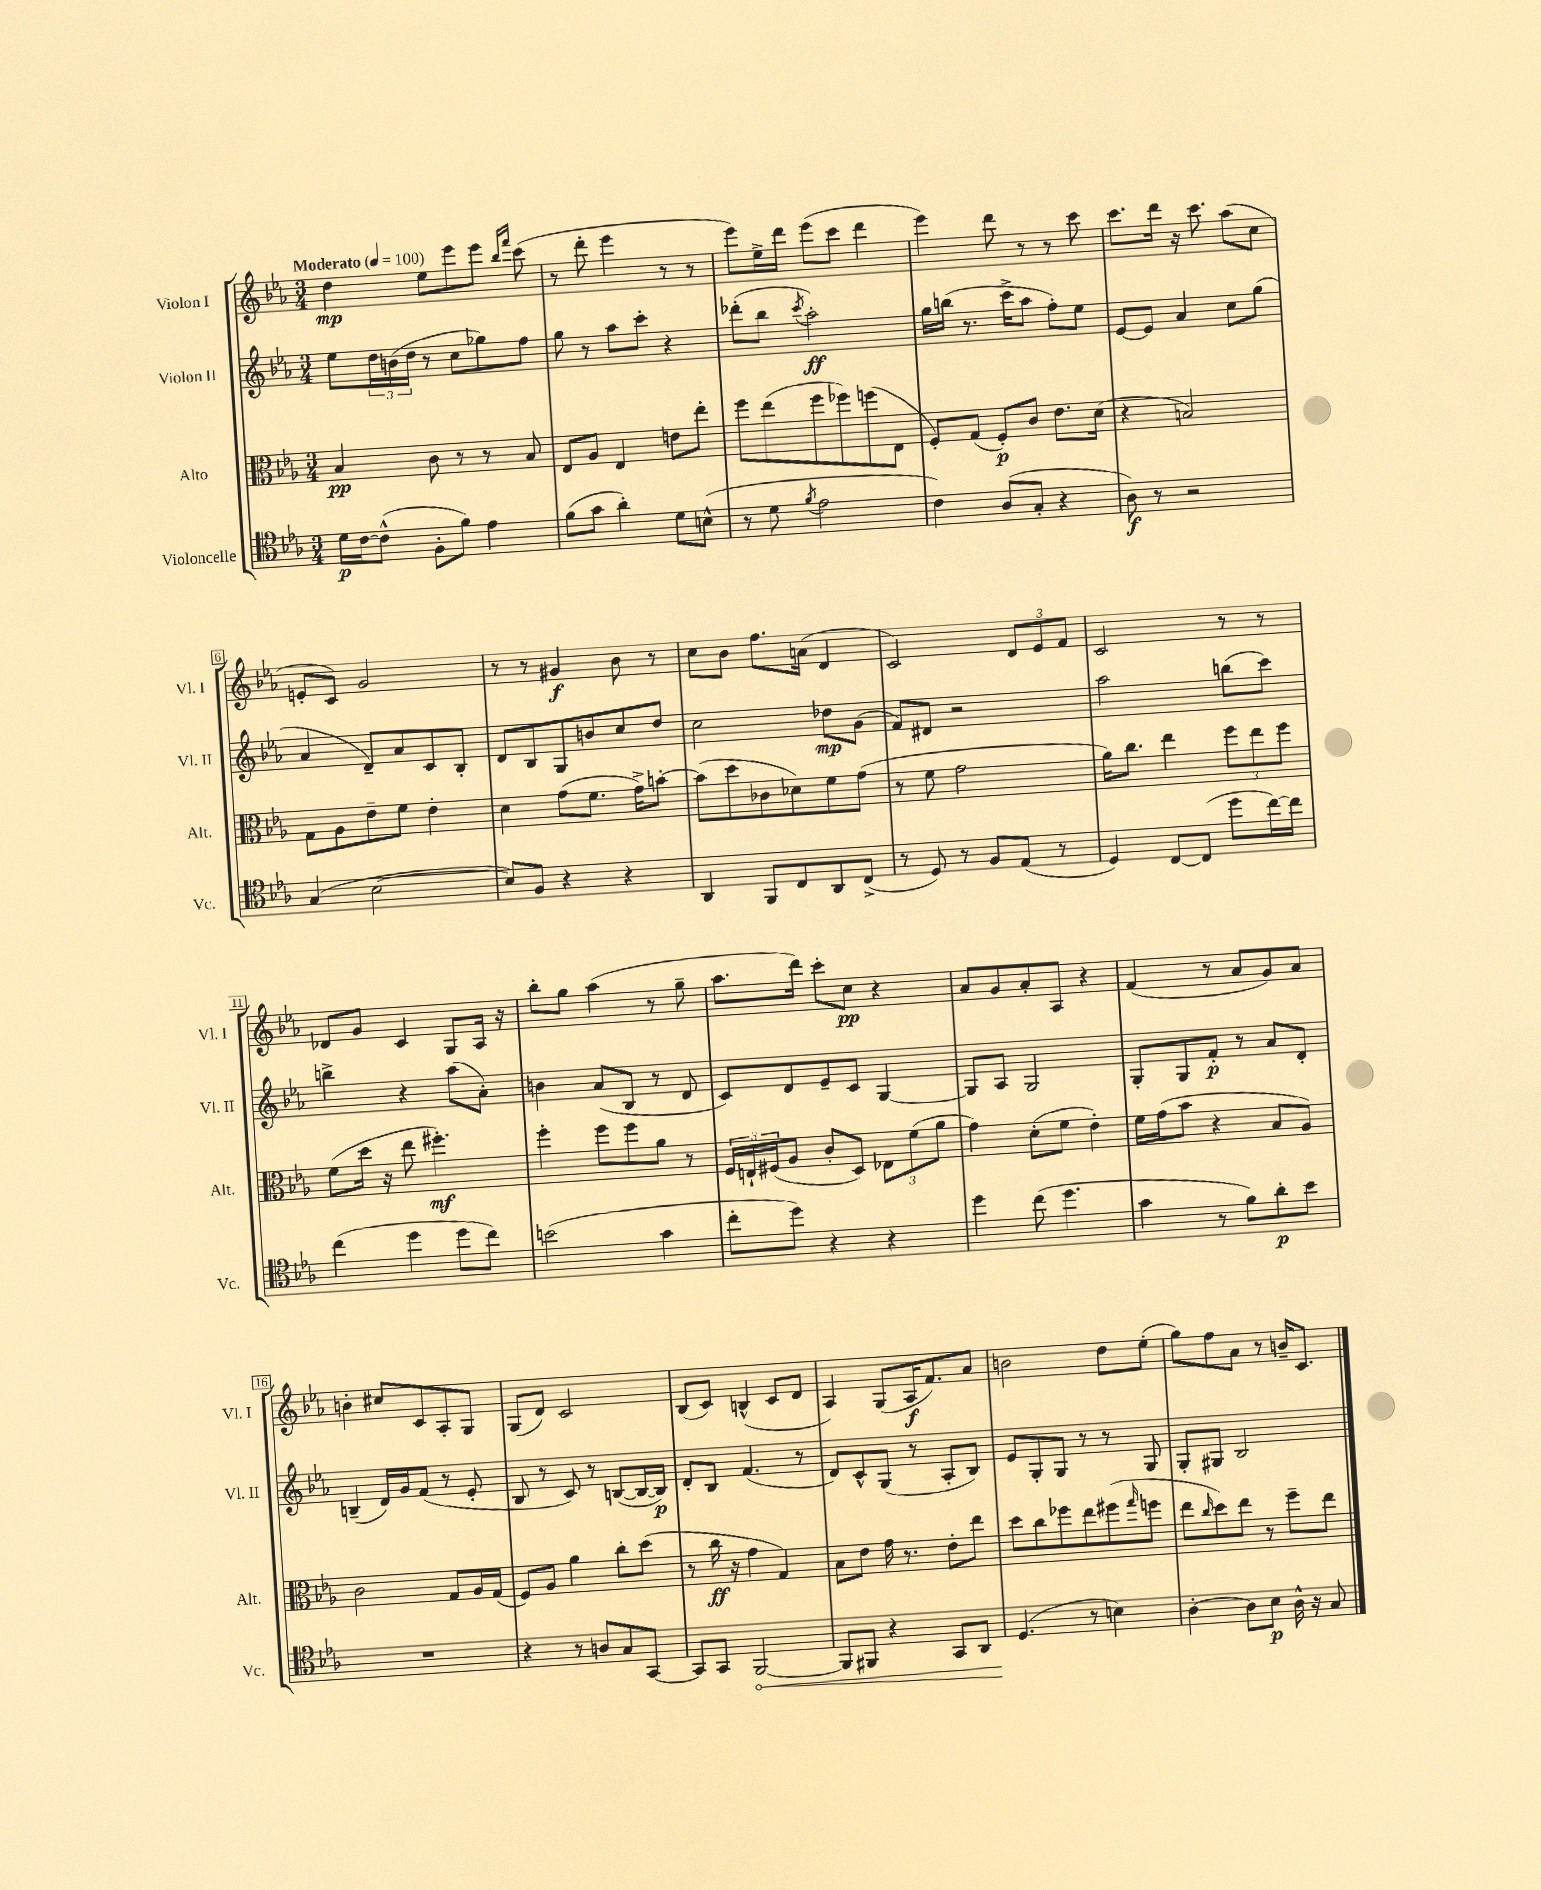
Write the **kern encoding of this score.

**kern	**kern	**kern	**kern
*staff4	*staff3	*staff2	*staff1
*clefC4	*clefC3	*clefG2	*clefG2
*k[b-e-a-]	*k[b-e-a-]	*k[b-e-a-]	*k[b-e-a-]
*M3/4	*M3/4	*M3/4	*M3/4
*MM100	*MM100	*MM100	*MM100
16d	4B-	8ee-	4dd
[16c	.	.	.
(8c^^]	.	24dd	.
.	.	(24b	.
.	.	24dd	.
8F'	8c	8r	8ee-
8f)	8r	8cc	8eee-
4e-	8r	8gg-)	8eee-
.	.	.	16qqbb-
.	.	.	16qqfff
.	8B-	8ff	(8ccc
=	=	=	=
(8f	8E-	8gg	8r
8g	8A-	8r	8ddd'
4a-')	4E-	8aa-	4eee-
.	.	8ccc'	.
8d	8e	4r	8r
(8B^^	8ee-'	.	8r
=	=	=	=
8r	8ff	(8ddd-'	8eee-)
8d	(8ee-	8bb-	16ee-^
.	.	.	16ddd
8qf	.	8qccc	.
2e-	8ff	2aa-')	(8eee-
.	8ff-)	.	8ccc
.	(8ff	.	4ddd
.	8E-	.	.
=	=	=	=
4c)	8F')	16gg	4eee-)
.	.	(16bb	.
.	(8G	8.r	.
(8A-	8F')	.	8ddd
.	.	16ccc^	.
8G'	8c	8aa-	8r
4r	8.e-	8ff')	8r
.	.	8ee-	8ccc
.	(16d	.	.
=	=	=	=
8A-)	4r	[8e-	8.ccc
8r	.	8e-]	.
.	.	.	16ddd
2r	2B)	4a-	16r
.	.	.	8.ccc
.	.	8cc	(8aa-
.	.	(8gg	8cc
=	=	=	=
(4G	8G	4a-	8e'
.	8A-	.	8c)
[2B-	8e-~	8d~)	2g
.	8f	8a-	.
.	4e-'	8c	.
.	.	8B-'	.
=	=	=	=
8B-])	4d	8d	8r
8F	.	8B-	8r
4r	(8g	8G	4g#
.	8.f	8b	.
4r	.	8cc	8b-
.	16g^)	.	.
.	[8b'	8dd	8r
=	=	=	=
4AA-	(8b]	2cc	8cc
.	8dd	.	8b-
8FF	8c-	.	8.ff
8C	8d-)	.	.
.	.	.	(16a
8AA-	8f	8dd-	4d
(8C^	(8g	(8g	.
=	=	=	=
8r	8r	8f)	2c)
8D)	8f	8d#	.
8r	2g	2r	.
8F	.	.	.
(8E-	.	.	12d
.	.	.	12e-
8r	.	.	.
.	.	.	12f
=	=	=	=
4D)	16a-)	2aa-	2c
.	8.cc	.	.
[8C	4ee-	.	.
(8C]	.	.	.
8dd	12ff	(8bb	8r
.	12ee-	.	.
[16cc)	.	8ccc)	8r
.	12ff	.	.
16cc]	.	.	.
=	=	=	=
(4cc	(8f	4bb^	8d-
.	16dd	.	8g
.	16r	.	.
4dd	8ee-	4r	4c
.	4.ff#')	.	.
8dd	.	(8aa-	8G
8cc)	.	8a-')	16A-
.	.	.	16r
=	=	=	=
(2b	4ff'	4b	8bb-'
.	.	.	8gg
.	8ff	(8a-	(4aa-
.	8ff	8B-	.
4g	8a-	8r	8r
.	8r	8d	8gg~
=	=	=	=
8cc'	24F	8c)	8.aa-
.	24E`	.	.
.	(24F#	.	.
8dd)	8A-	8d	.
.	.	.	16ddd)
4r	8c'	8e-~	8ccc'
.	8D)	8c	8cc
4r	12E-	[4G	4r
.	(12f	.	.
.	12a-	.	.
=	=	=	=
4dd	4g)	8G]	8a-
.	.	8A-	8g
(8cc	(8d'	2G	8a-'
4.dd	8f	.	8A-
.	4e-')	.	4r
=	=	=	=
4g	16f	8G'	(4f
.	(16g	.	.
.	8b-	8G	.
8r	4r	8f'	8r
8f)	.	8r	8a-
8a-'	8B-	8a-	8g)
8b-	8A-)	8d'	8a-
=	=	=	=
2.r	2c	(4B~	4b'
.	.	16d)	8cc#
.	.	16g	.
.	.	(8f	8c
.	8G	8r	8A-'
.	16A-	8e-'	8G
.	(16G	.	.
=	=	=	=
4r	8F)	8B-	(8G
.	8A-	8r	8d)
8r	4a-	8c)	2c
8A	.	8r	.
8G	8cc'	([8B	.
[8GG	(8dd	16B_	.
.	.	16B])	.
=	=	=	=
8GG]	8r	8d'	(8B-
8GG	16cc	8B-	8c)
.	16r	.	.
[2FF	4g	(4.f	(4B^^
.	4G)	.	8c
.	.	8r	8d
=	=	=	=
8FF]	8B-	8d)	4A-)
8FF#	8e-	8c^^	.
4r	16g	(8G	(8G
.	8.r	.	.
.	.	8r	16A-
.	.	.	8.f)
8GG	8e-'	8A-'	.
8AA-	8ee-	8B-)	8a-
=	=	=	=
(4.D	8dd	8e-	2b
.	8cc	8G'	.
.	8ff-	8G	.
8r	8ee-	8r	.
4B)	(8ff#	8r	8dd
.	16qqgg	.	.
.	8ff	8G	(8ee-'
=	=	=	=
[4A-'	8ee-	8G'	8gg)
.	16qqcc	.	.
.	8dd)	8G#	8ff
8A-]	8ee-	2B-	8a-
8B-	8r	.	8r
16A-^^	8ff~	.	16b~
16r	.	.	8.c
8G	8ee-	.	.
==	==	==	==
*-	*-	*-	*-
